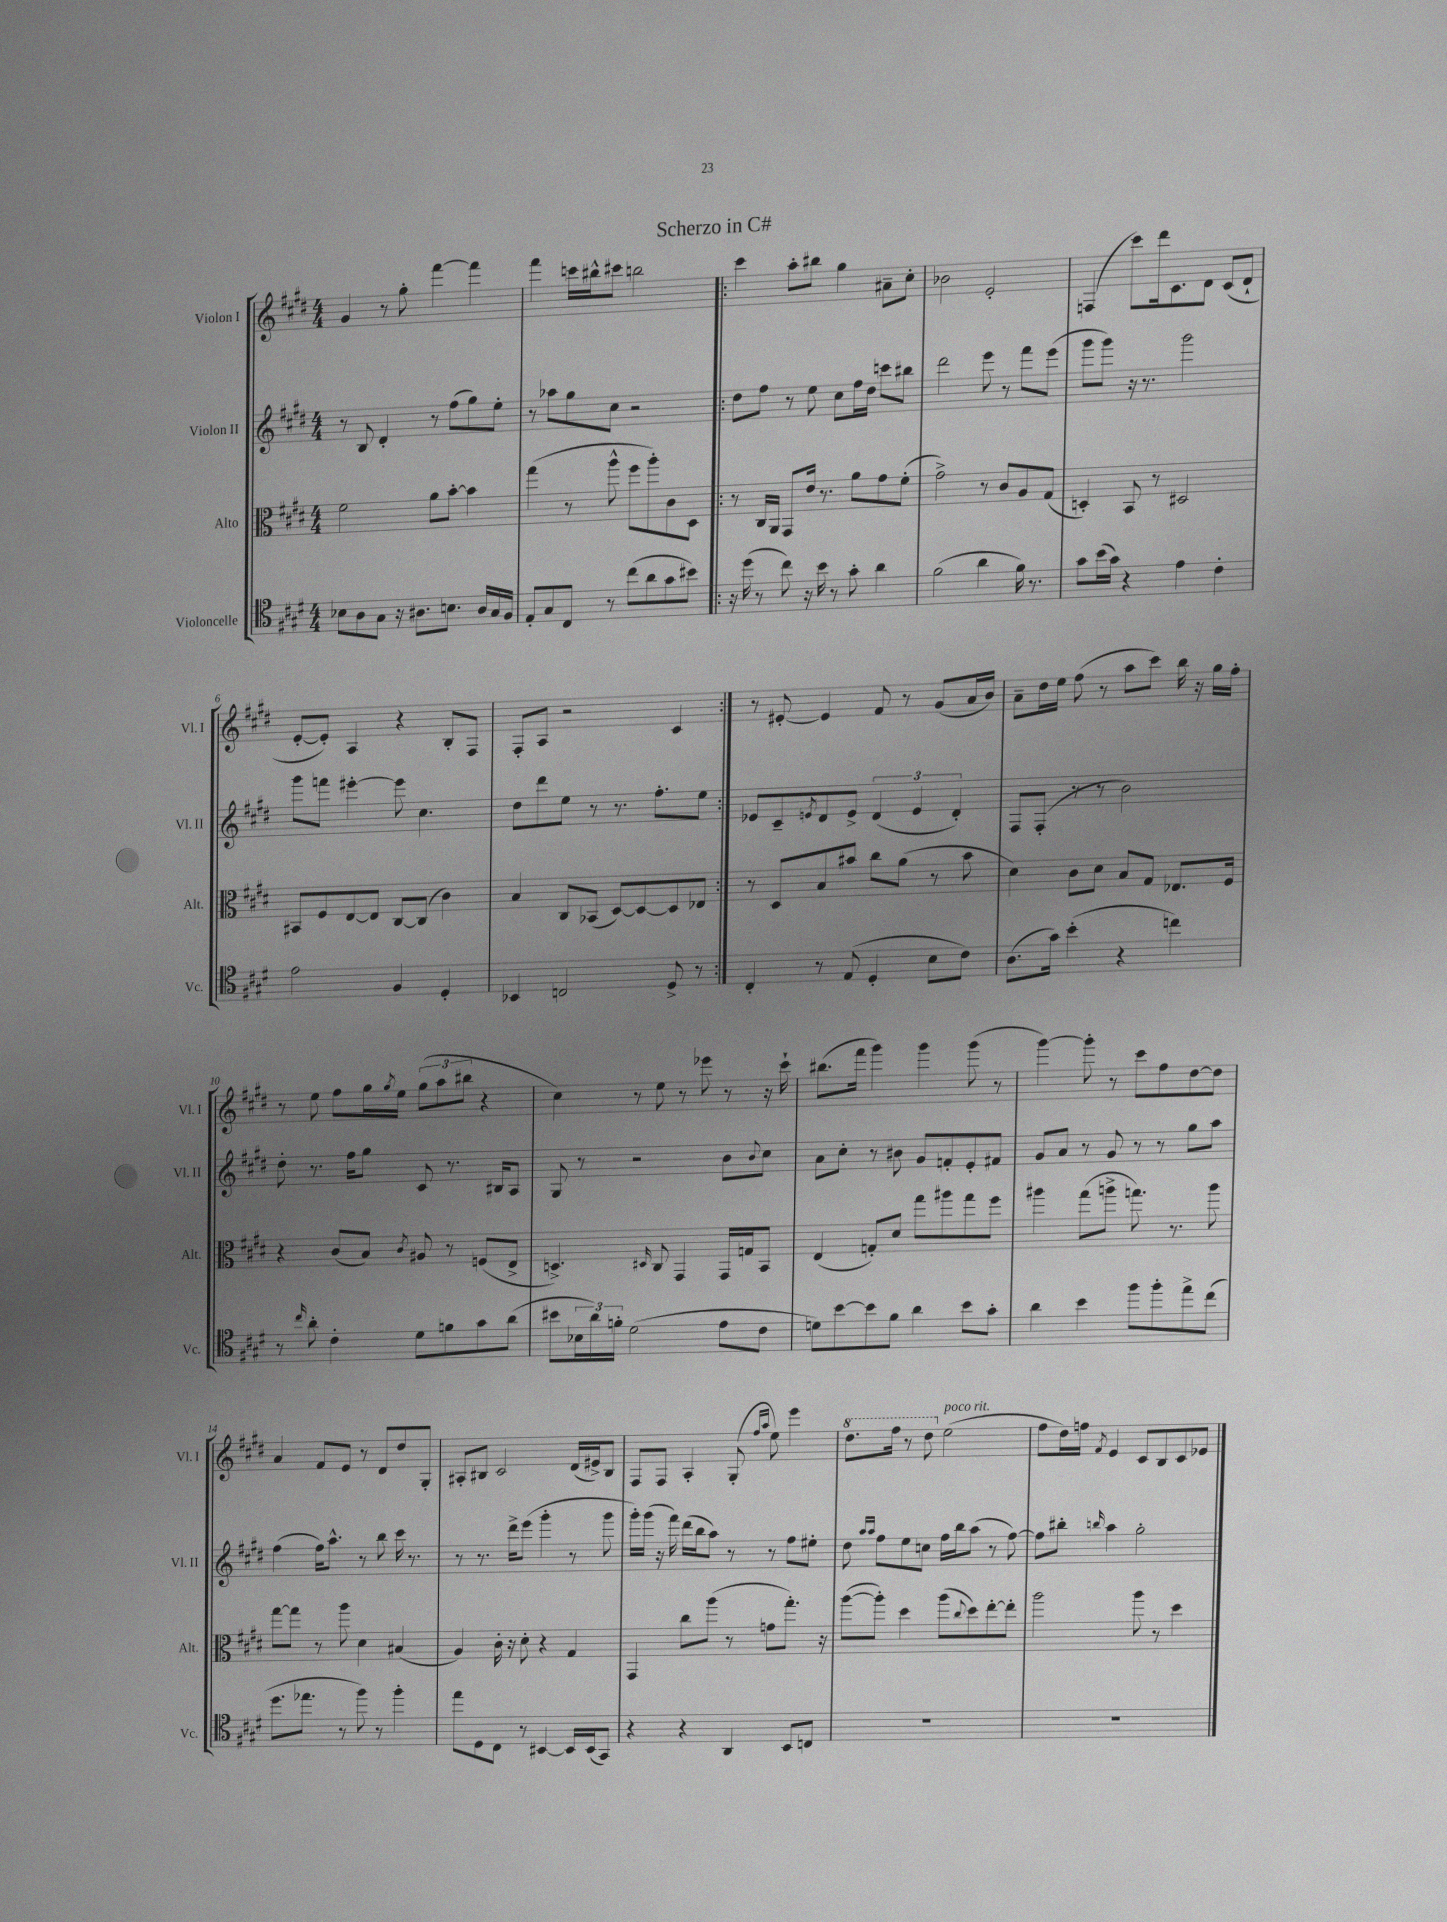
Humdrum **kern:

**kern	**kern	**kern	**kern
*staff4	*staff3	*staff2	*staff1
*clefC4	*clefC3	*clefG2	*clefG2
*k[f#c#g#d#]	*k[f#c#g#d#]	*k[f#c#g#d#]	*k[f#c#g#d#]
*M4/4	*M4/4	*M4/4	*M4/4
8B-	2f#	8r	4g#
8A	.	8B	.
8G#	.	4d#'	8r
16r	.	.	8gg#'
8.A#	.	.	.
.	8a	8r	[4fff#
8.B	[8b'	(8ff#	.
.	4b]	8gg#)	4fff#]
16A#	.	.	.
16G#	.	8ee'	.
16F#	.	.	.
=	=	=	=
8E'	(4gg#	8r	4fff#
8G#	.	8aa-	.
8C#	8r	8gg#	16ccc
.	.	.	16bb#^^
8r	8aa^^	8cc#	8ccc#
(8cc#	8ff#	2r	2bb
8a	8aa')	.	.
8g#	8c#	.	.
8b#)	8D#	.	.
=!|:	=!|:	=!|:	=!|:
16r	8r	8dd#	4ccc#
(16dd#	.	.	.
8r	16C#	8ff#	.
.	16AA	.	.
8cc#)	8GG#	8r	8aa'
16r	16e	8ee	8bb#
16b	8.r	.	.
8r	.	8cc#	4gg#
8g#'	8a	16ff#	.
.	.	16dd#	.
4a	8g#	8ccc	8a#~
.	(8f#'	8bb#	8cc#'
=	=	=	=
(2f#	2g#^)	2ddd#	2b-
4a	8r	8eee	2e'
.	8c#	8r	.
16f#)	8A	8fff#	.
8.r	.	.	.
.	(8G#	(8eee	.
=	=	=	=
8g#	4D')	8ggg#	(4F
(16b	.	8ggg#)	.
16g#)	.	.	.
4r	8BB	16r	8ccc#)
.	.	8.r	.
.	8r	.	16ddd#
.	.	.	8.c#
4e	2D#	2ggg#	.
.	.	.	8d#
4c#'	.	.	(8c#
.	.	.	8d#`
=	=	=	=
2e	8BB#	8ggg#	[8e'
.	8F#	8fff	8e'])
.	[8E	[4eee#'	4A
.	8E]	.	.
4F#	[8C#	8eee#]	4r
.	(8C#]	4.cc#	.
4D#'	4c#)	.	8B'
.	.	.	8F#
=	=	=	=
4BB-	4B	8dd#	8F#'
.	.	8ddd#	8A
2C	8C#	8ee	2r
.	(8BB-	8r	.
.	[8D#)	8.r	.
.	8D#_	.	.
.	.	8.ff#'	.
8D#^	8D#]	.	4c#
8r	8E-	8ee	.
=:|!	=:|!	=:|!	=:|!
4C#'	8r	8e-	8r
.	8D#	8c#~	[8e#'
.	.	8qe	.
8r	8B	8d#	4e#]
(8E	8b#	8e^	.
4D#'	8cc#	(6d#	8f#
.	(8a	.	8r
.	.	6e	.
8B	8r	.	(8g#
.	.	6d#')	.
8c#)	8b#	.	16a
.	.	.	16b)
=	=	=	=
(8.A	4d#)	8F#	8a~
.	.	(8F#'	16dd#
16g#)	.	.	16ee
(4b'	8c#	8r	(8ff#
.	8d#	8r	8r
4r	8B	2b)	8aa
.	8G#	.	8ccc#)
4cc)	8.E-	.	16bb
.	.	.	16r
.	.	.	16gg#
.	16F#	.	16ff#'
=	=	=	=
8r	4r	8dd#'	8r
16qqcc#	.	.	.
8a'	.	8.r	8ee
4c#'	(8c#	.	8ff#
.	.	16ff#	.
.	8B)	8gg#	16gg#
.	.	.	8qgg#
.	.	.	16ee
.	8qc#	.	.
8d#	8A#	8c#	(12gg#
.	.	.	12aa
8f	8r	8.r	.
.	.	.	12bb#
8g#	(8F	.	4r
.	.	16B#	.
(8a	8E^	8A	.
=	=	=	=
8b#	4.D^)	8G#	4cc#)
24B-	.	8r	.
24a)	.	.	.
24f'	.	.	.
(2d#	.	2r	8r
.	16qqD#	.	.
.	8C#	.	8ee
.	4GG#	.	8r
.	.	.	8eee-
8e	16GG#	8b	8r
.	16G	.	.
.	.	8qqb	.
8c#	8BB	8cc#	16r
.	.	.	16ccc#`
=	=	=	=
8d)	(4E	8a	(8.bb#
[8b	.	8cc#'	.
.	.	.	16fff#
8b]	8G')	8r	4ggg#)
8f#	8d#	8b#	.
4a	8gg#	8g#	4ggg#
.	8aa#	8f'	.
8b	8gg#	8e'	(8ggg#
8g#'	8ff#	8f#	8r
=	=	=	=
4a	4aa#	8g#	[4ggg#)
.	.	8a	.
4b	(8gg#	8r	8ggg#']
.	8aa^	8g#	8r
8ff#	8.gg)	8r	8ccc#
8ff#'	.	8r	8ff#
.	8.r	.	.
8ee^	.	8gg#	[8dd#
(8cc#	8aa	8aa	8dd#]
=	=	=	=
8.dd#	[8gg#	(4ff#	4a
.	8gg#]	.	.
8.ee-	.	.	.
.	8r	16ff#)	8f#
.	.	8.aa^^	.
8r	8aa	.	8e
8ff#)	4d#	8r	8r
8r	.	8bb	8d#
4ff#'	(4B#	16ccc#	8dd#
.	.	8.r	.
.	.	.	8G#'
=	=	=	=
8ee	4A)	8r	8A#'
8D#	.	8.r	8B#
8C#	16c#'	.	2c#
.	16r	16ddd#^	.
8r	8d#'	(8eee	.
[4BB#	4r	4ggg#'	.
16BB#]	4G#	8r	(16d#
(16BB#	.	.	16e#^)
8GG#)	.	8ggg#	8B#
=	=	=	=
4r	4GG#	16ggg#')	8F#
.	.	(16ggg#	.
.	.	16r	8F#
.	.	16fff#)	.
4r	8cc#	(16ddd#	4A'
.	.	16bb	.
.	(8aa	8aa)	.
4AA	8r	8r	(8G#'
.	.	.	16qqff#
.	.	.	16qqaa
.	8g	8r	8ee)
8BB	8.gg#')	8ff#	4eee
8C	.	8ee#'	.
.	16r	.	.
=	=	=	=
1r	([8aa	8dd#	8.ddd#
.	.	16qqaa	.
.	.	16qqaa	.
.	8aa'])	8ff#	.
.	.	.	16fff#
.	4dd#	8ee	8r
.	.	8cc	8ddd#
.	(8aa	16ff#	(2ee
.	.	16bb	.
.	8qqcc#	.	.
.	8dd#)	(8aa	.
.	[8ee'	8r	.
.	8ee']	[8ff#)	.
=	=	=	=
1r	2aa	8ff#]	8ff#
.	.	8bb#'	16dd#)
.	.	.	16ff
.	.	16qqbb	8qf#
.	.	4aa	4e
.	8aa	2gg#'	8c#
.	8r	.	8B
.	4dd#	.	8c#
.	.	.	8e-
==	==	==	==
*-	*-	*-	*-
